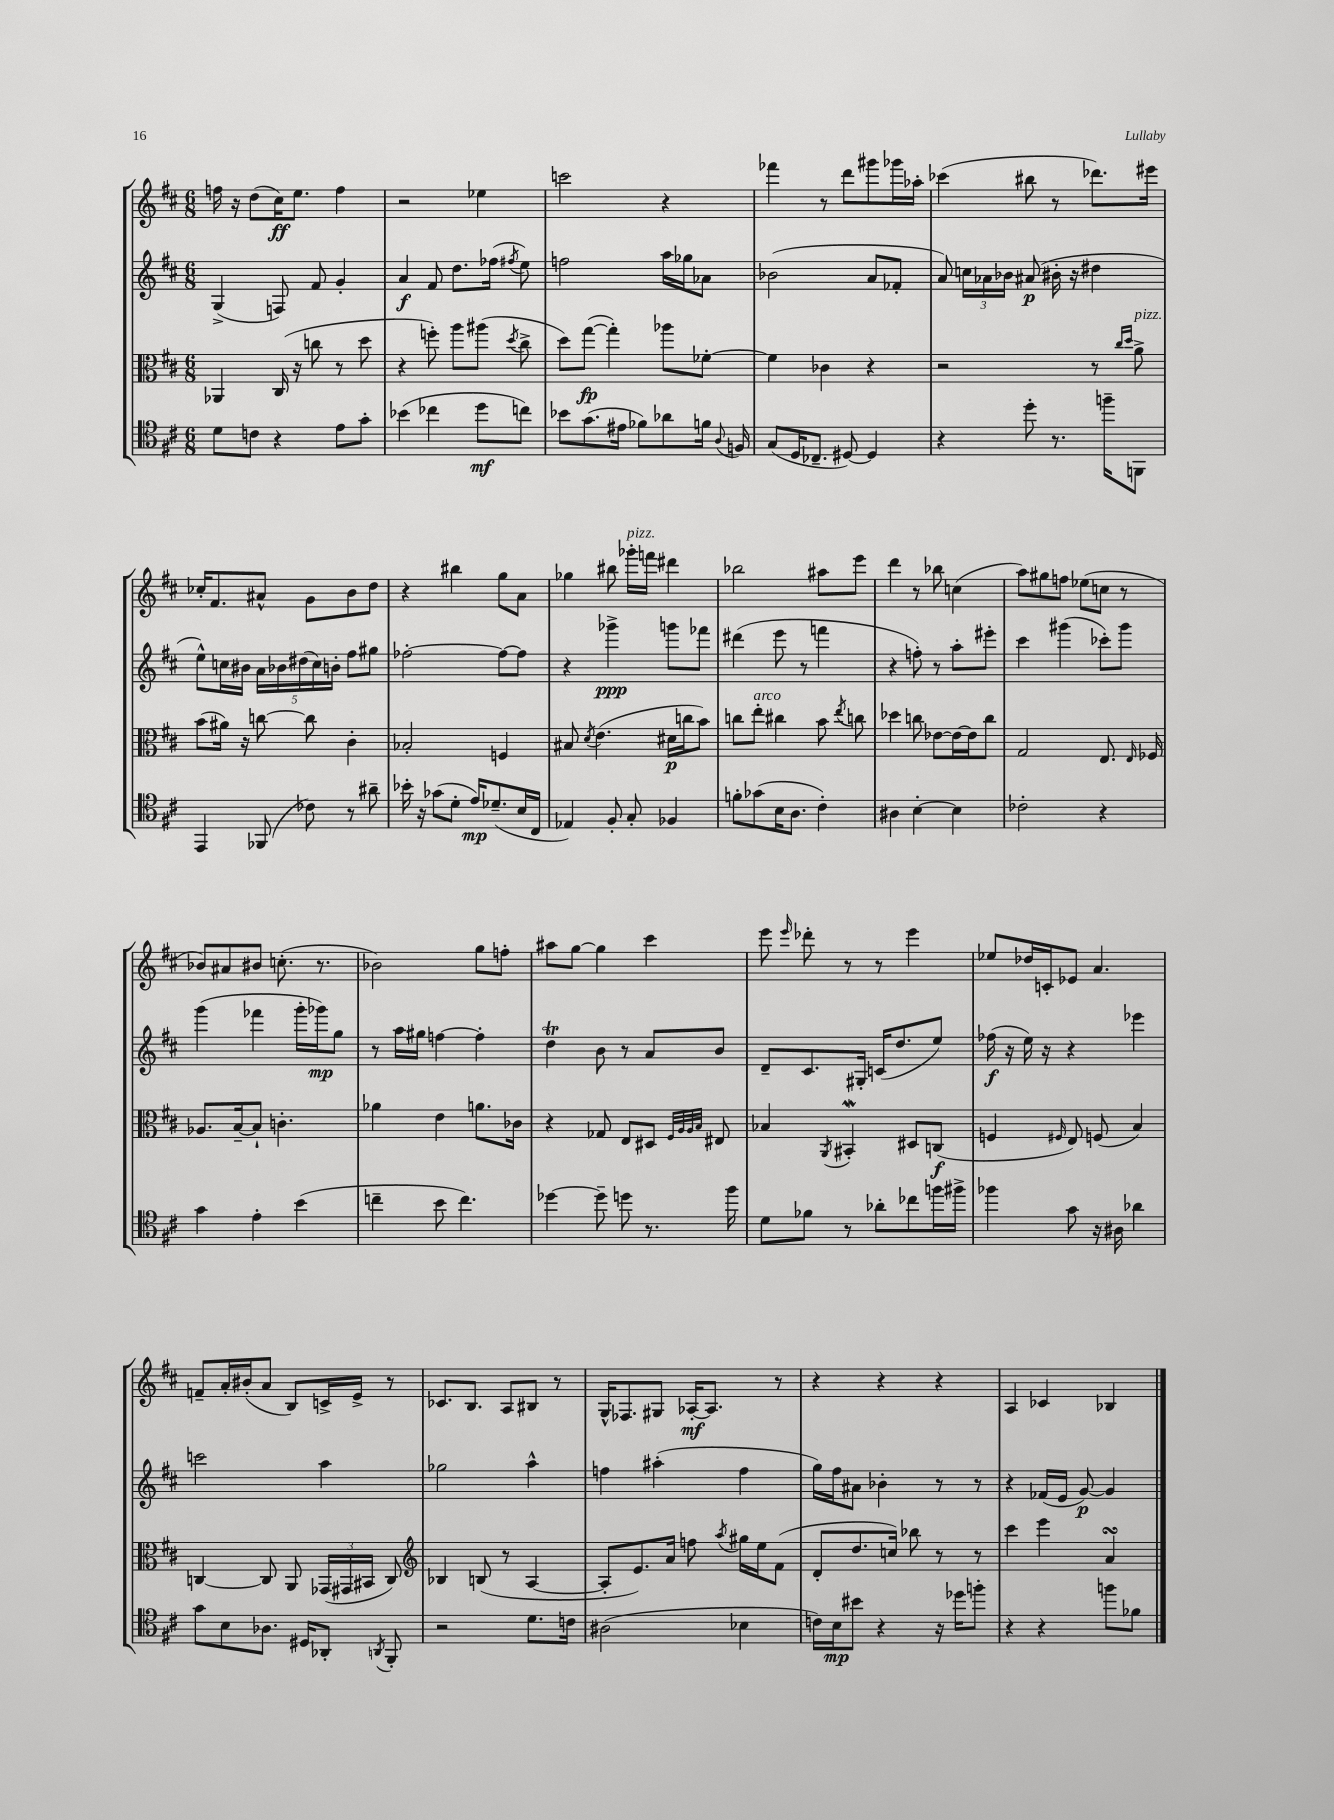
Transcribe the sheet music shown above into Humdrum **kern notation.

**kern	**kern	**kern	**kern
*staff4	*staff3	*staff2	*staff1
*clefC4	*clefC3	*clefG2	*clefG2
*k[f#c#]	*k[f#c#]	*k[f#c#]	*k[f#c#]
*M6/8	*M6/8	*M6/8	*M6/8
8d	4AA-	(4G^	16ff
.	.	.	16r
8c	.	.	(8dd
4r	(16C#	8F)	16cc#)
.	16r	.	8.ee
.	8cc	8f#	.
8e	8r	4g'	4ff
8g'	8dd	.	.
=	=	=	=
(4b-	4r	4a	2r
4cc-	8ff')	8f#	.
.	8aa	8.dd	.
8dd	(8aa#	.	4ee-
.	.	(16ff-	.
.	8qdd	8qff#	.
8cc)	8cc#^	8ee)	.
=	=	=	=
8b-	8dd)	2ff	2ccc
(8.g	([8gg	.	.
.	4gg'])	.	.
16e#	.	.	.
8f-)	.	.	.
8a-	8aa-	16aa	4r
.	.	16gg-	.
16f	[8f-'	8a-	.
8qqA	.	.	.
16F	.	.	.
=	=	=	=
(8G	4f-]	(2b-	4fff-
16D	.	.	.
8.C-~	.	.	.
.	4c-	.	8r
[8D#)	.	.	8ddd
4D#]	4r	8a	8ggg#
.	.	8f-'	16ggg-
.	.	.	16aa-'
=	=	=	=
4r	2r	8a)	(4ccc-
.	.	24cc	.
.	.	24a-	.
.	.	24b-	.
8dd'	.	(8a#	8bb#
8.r	.	16b#'	8r
.	.	16r	.
.	8r	4dd#	8.ddd-)
16ff~	.	.	.
.	16qqcc#	.	.
.	16qqdd	.	.
8FF	8a^	.	.
.	.	.	16eee#
=	=	=	=
4EE	(8b	8ee^^)	16cc-'
.	.	.	8.f#
.	16a#)	16cc	.
.	16r	16b#	.
(8FF-	[8cc	20a	8a#^^
.	.	20b-	.
.	.	(20dd#	.
8c-)	8cc]	.	8g
.	.	20cc)	.
.	.	20b'	.
8r	4c#'	8ff#	8b
8a#~	.	8gg#	8dd
=	=	=	=
16b-'	2B-'	[2ff-'	4r
16r	.	.	.
(8g-	.	.	.
8d'	.	.	4bb#
16e)	.	.	.
(8.d-~	.	.	.
.	4F	8ff-_	8gg
16B	.	8ff-]	8a
16C#	.	.	.
=	=	=	=
4E-)	8B#	4r	4gg-
.	8qd	.	.
.	(4.e	.	.
8F#'	.	4ggg-^	8bb#
8G'	.	.	16ggg-'
.	.	.	16fff
4F-	16d#	8ggg	4ddd#
.	16cc	.	.
.	8b)	8fff-	.
=	=	=	=
8f'	8cc	(4ddd#	2bb-
(8g-	8ee'	.	.
16B	4cc#	8eee	.
8.A	.	.	.
.	.	8r	.
4c#')	8b	4fff	8aa#
.	8qee	.	.
.	8cc	.	8eee
=	=	=	=
4A#	4dd-	4r	4ddd
[4B'	8cc	8ff')	8r
.	[8e-	8r	8bb-
4B]	16e-_	8aa'	(4cc
.	16e-]	.	.
.	8cc	8eee#'	.
=	=	=	=
2c-'	2G	4ccc#	8aa)
.	.	.	8gg#
.	.	(4ggg#	8ff
.	.	.	(8ee-
4r	8.E	8ccc-')	8cc
.	.	8ggg#	8r
.	16qqE	.	.
.	16F-	.	.
=	=	=	=
4g	8.A-	(4ggg	8b-)
.	.	.	8a#
.	[16B~	.	.
4e'	8B`]	4fff-	8b#
.	4.c'	.	(8.cc'
(4b	.	16ggg'	.
.	.	16ggg-)	8.r
.	.	8gg	.
=	=	=	=
4cc~	4a-	8r	2b-)
.	.	16aa	.
.	.	16gg#	.
8b	4e	[4ff	.
4.cc)	.	.	.
.	8.a	4ff']	8gg
.	.	.	8ff'
.	16c-	.	.
=	=	=	=
[4dd-	4r	4dd	8aa#
.	.	.	[8gg
8dd-~]	8G-	8b	4gg]
8dd	8E	8r	.
8.r	8D#	8a	4ccc#
.	32qqF#	.	.
.	32qqA	.	.
.	32qqA	.	.
.	32qqB	.	.
.	8E#	8b	.
16ff#	.	.	.
=	=	=	=
8d	4B-	8d~	8eee
.	.	.	16qqeee
8f-	.	8.c#	8ddd-'
.	8qAA	.	.
8r	4BB#'	.	8r
.	.	16G#'	.
8a-'	.	(16c	8r
.	.	8.dd	.
8cc-	8D#	.	4eee
16ff	(8C	8ee)	.
16ff#^	.	.	.
=	=	=	=
4ff-	4F	(16ff-	8ee-
.	.	16r	.
.	.	16ee)	16dd-
.	.	16r	16c'
.	16qqF#	.	.
8g	8E)	4r	8e-
16r	(8F	.	4.a
16A#	.	.	.
4a-	4B)	4eee-	.
=	=	=	=
8g	[4C	2ccc	8f~
8B	.	.	16a'
.	.	.	(16b#'
8.A-	8C]	.	8a
.	8AA	.	8B)
16D#	.	.	.
8AA-'	(24GG-	4aa	16c^
.	24GG#	.	.
.	.	.	16e^
.	24BB#	.	.
8qAA	.	.	.
8FF#'	8C)	.	8r
=	=	=	=
*	*clefG2	*	*
2r	4B-	2gg-	8.c-
.	.	.	8.B
.	(8B	.	.
.	8r	.	8A
8.d	[4A	4aa^^	8B#
.	.	.	8r
16c	.	.	.
=	=	=	=
(2A#	8A']	4ff	16G^^
.	.	.	8.F-
.	8.e)	.	.
.	.	(4aa#'	8G#
.	16a	.	.
.	8ff	.	[16A-'
.	.	.	8.A-]
.	8qaa	.	.
4B-	16gg#	4ff	.
.	16ee	.	.
.	(8f#	.	8r
=	=	=	=
16c)	8d'	16gg)	4r
16B	.	16ff#	.
8b#	8.dd	8a#	.
4r	.	4b-'	4r
.	16cc)	.	.
.	8bb-	.	.
16r	8r	8r	4r
16dd-	.	.	.
8ff'	8r	8r	.
=	=	=	=
4r	4ccc#	4r	4A
4r	4eee	(16f-	4c-
.	.	16e	.
.	.	[8g)	.
8ff	4a	4g]	4B-
8f-	.	.	.
==	==	==	==
*-	*-	*-	*-
